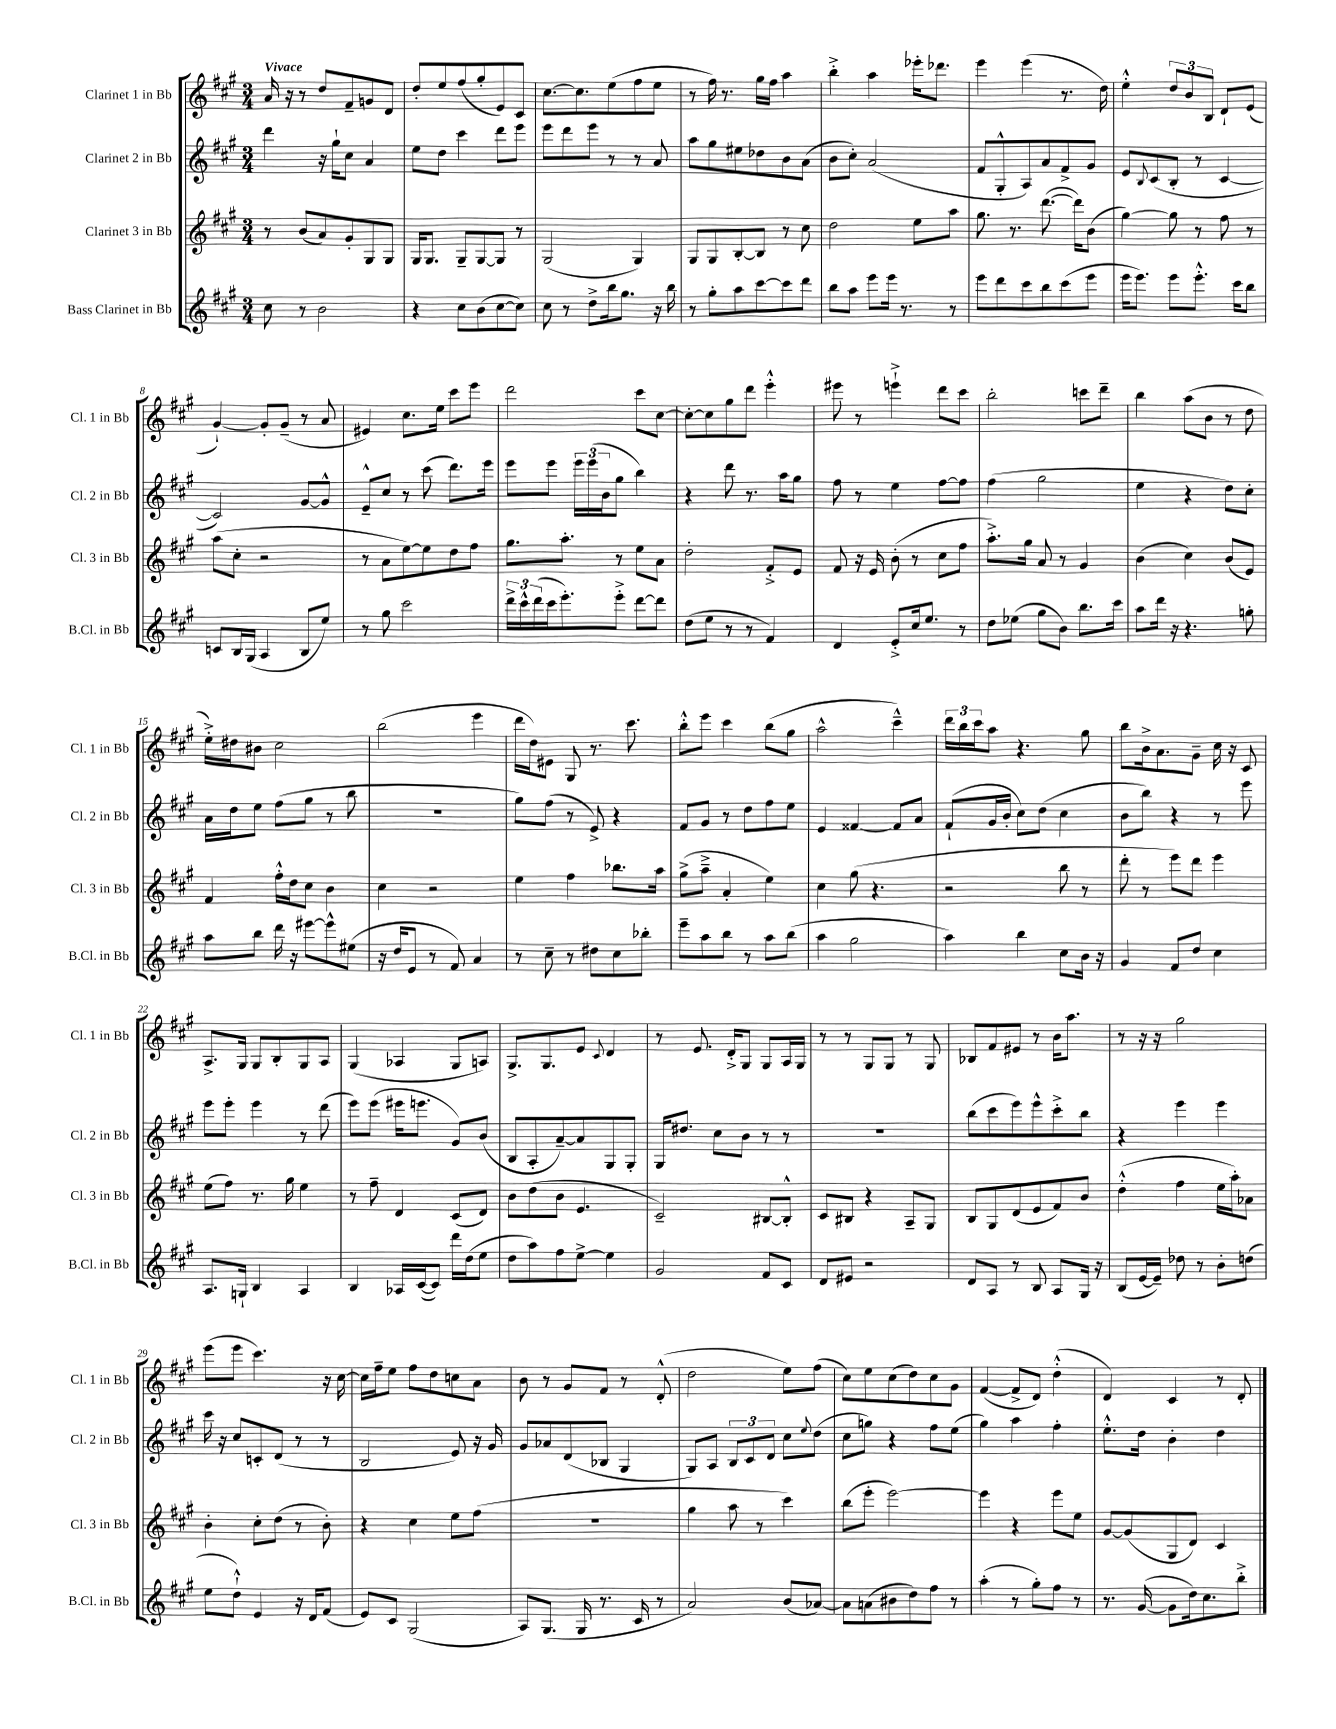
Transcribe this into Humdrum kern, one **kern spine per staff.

**kern	**kern	**kern	**kern
*staff4	*staff3	*staff2	*staff1
*clefG2	*clefG2	*clefG2	*clefG2
*k[f#c#g#]	*k[f#c#g#]	*k[f#c#g#]	*k[f#c#g#]
*M3/4	*M3/4	*M3/4	*M3/4
8cc#	8r	4ddd	16a
.	.	.	16r
8r	(8b	.	8r
2b	8a)	16r	8dd
.	.	16gg#`	.
.	8g#'	8cc#	8f#~
.	8G#	4a	8g
.	8G#	.	8d
=	=	=	=
4r	16G#	8ee	8dd'
.	8.G#	.	.
.	.	8dd	8ee
8cc#	8G#~	4ccc#	(8ff#
(8b	[8G#	.	8gg#'
[8cc#	8G#]	8ddd	8e)
8cc#])	8r	8eee	8c#
=	=	=	=
8cc#	(2G#	8eee	[8.cc#
8r	.	8ddd	.
.	.	.	8.cc#]
8dd^	.	8eee	.
16bb	.	8r	(8ee
8.gg#	.	.	.
.	4G#)	8r	8ff#
16r	.	8a	8ee
16bb	.	.	.
=	=	=	=
8r	8G#	8aa	8r
8gg#'	8G#	8gg#	16ff#)
.	.	.	8.r
8aa	[8B'	8ee#	.
[8ccc#	8B]	8dd-	16gg#
.	.	.	16ff#
8ccc#]	8r	8b	4aa
8ddd	8cc#	(8a	.
=	=	=	=
8bb	2dd	8b	4bb'^
8aa	.	8cc#')	.
8eee	.	(2a	4aa
16eee	.	.	.
8.r	.	.	.
.	8ee	.	16eee-'
.	.	.	8.ddd-
8r	8aa	.	.
=	=	=	=
8eee	8.gg#	8f#	4eee
8ddd	.	8G#'^^	.
.	8.r	.	.
8ccc#	.	8A)	(4eee
8bb	([8.ddd	8a	.
(8ccc#	.	8f#^	8.r
.	16ddd])	.	.
8eee	(8b	8g#	.
.	.	.	16dd)
=	=	=	=
16eee	[4gg#)	8e	4ee'^^
8.eee)	.	.	.
.	.	8qqB	.
.	.	(8c#	.
8eee	8gg#]	8B'	12dd
.	.	.	12b
8.eee'^^	8r	8r	.
.	.	.	12B
.	8ff#	[4c#	8d`
16ccc#	.	.	.
8bb	8r	.	(8e
=	=	=	=
8c	(8aa	2c#])	[4g#`)
16B	8cc#'	.	.
(16G#	.	.	.
4A	2r	.	8g#']
.	.	.	(8g#~
8B	.	[8g#	8r
8ee)	.	8g#^^]	8a
=	=	=	=
8r	8r	8e~^^	4e#)
8gg#	8a	8cc#	.
2ccc#	[8ee)	8r	8.cc#
.	8ee]	(8ccc#	.
.	.	.	16ee
.	8dd	8.ddd)	8ccc#
.	8ff#	.	8eee
.	.	16eee	.
=	=	=	=
24ddd^	8.gg#	8eee	2ddd
24ccc#^^	.	.	.
(24ddd	.	.	.
16ccc#	.	8eee	.
8.eee')	8.aa'	.	.
.	.	24eee	.
.	.	(24eee	.
.	.	24b	.
8eee'^	8r	8gg#	.
[8ddd	8ee	4bb)	8ccc#
8ddd]	8a	.	[8cc#
=	=	=	=
(8dd	2dd'	4r	8cc#'_
8ee	.	.	8cc#]
8r	.	8ddd	8gg#
8r	.	8.r	8ddd
4f#)	8f#'^	.	4eee'^^
.	.	16aa	.
.	8e	8gg#	.
=	=	=	=
4d	8f#	8ff#	8eee#
.	16r	8r	8r
.	16e	.	.
8e'^	(8b'	4ee	4eee`^
16cc#	8r	.	.
8.ee	.	.	.
.	8cc#	[8ff#	8ddd
8r	8ff#	8ff#]	8ccc#
=	=	=	=
8dd	8.aa'^)	(4ff#	2bb'
(8ee-	.	.	.
.	16gg#	.	.
8gg#	8a	2gg#	.
8b)	8r	.	.
8.bb	4g#	.	8ccc
.	.	.	8ddd~
16ccc#	.	.	.
=	=	=	=
8aa	(4b	4ee	4bb
16ddd	.	.	.
16r	.	.	.
4.r	4cc#)	4r	(8aa
.	.	.	8b
.	(8b	8dd)	8r
8gg'	8e)	8cc#'	8dd
=	=	=	=
8aa	4f#	16a	16ee'^)
.	.	16dd	16dd#
8bb	.	8ee	8b#
16ddd	16ff#'^^	(8ff#	2cc#
16r	16dd	.	.
[8eee#	8cc#	8gg#	.
8eee#^^]	4b	8r	.
(8ee#	.	8bb	.
=	=	=	=
16r	4cc#	2.r	(2bb
16dd	.	.	.
8e	.	.	.
8r	2r	.	.
8f#)	.	.	.
4a	.	.	4eee
=	=	=	=
8r	4ee	8gg#)	16ddd
.	.	.	16dd)
8cc#~	.	(8ff#	8e#
8r	4ff#	8r	8G#
8dd#	.	8e^)	8.r
8cc#	8.bb-	4r	.
.	.	.	8.ccc#
8bb-'	.	.	.
.	16aa	.	.
=	=	=	=
8eee~	(8gg#^	8f#	8bb'^^
8aa	8aa~^	8g#	8eee
8bb	4a'	8r	4ccc#
8r	.	8dd	.
8aa	4ee)	8ff#	(8bb
(8bb	.	8ee	8gg#
=	=	=	=
4aa	4cc#	4e	2aa^^
2gg#	(8gg#	[4f##	.
.	4.r	.	.
.	.	8f##]	4ccc#~^^)
.	.	8a	.
=	=	=	=
4aa)	2r	(8f#`	24ddd
.	.	.	24bb
.	.	.	24ccc#
.	.	16g#	8aa
.	.	16b'	.
4bb	.	8cc#)	4.r
.	.	(8dd	.
8cc#	8bb	4cc#	.
16b	8r	.	8gg#
16r	.	.	.
=	=	=	=
4g#	8ddd'	8b	8bb
.	8r	8bb)	16b^
.	.	.	8.a
8f#	8eee)	4r	.
8dd	8ddd	.	8g#~
4cc#	4eee	8r	16cc#
.	.	.	16r
.	.	8eee	8c#
=	=	=	=
8.A	(8ee	8eee	8.A^
.	8ff#)	8eee'	.
16G`	.	.	16G#
4B	8.r	4eee	8G#
.	.	.	8B'
.	16gg#	.	.
4A	4ee	8r	8G#
.	.	(8ddd	8A
=	=	=	=
4B	8r	8eee)	(4G#
.	8ff#~	(8eee	.
16A-	4d	16eee#	4A-
([16c#	.	8.eee	.
8c#])	.	.	.
16ddd	(8c#	8g#)	8G#
(16dd	.	.	.
8ee	8d)	(8b	8A)
=	=	=	=
8dd	8b	8B	8.G#^
8aa)	(8dd	8A'	.
.	.	.	8.G#
8ff#	8b	[8a~)	.
[8ee^	4.e	8a]	8e
.	.	.	8qqc#
4ee]	.	8G#	4d
.	.	8G#'	.
=	=	=	=
2g#	2c#~)	16G#	8r
.	.	8.dd#	.
.	.	.	8.e
.	.	8cc#	.
.	.	.	16d'^
.	.	8b	8G#
8f#	[8B#	8r	8G#
8c#	8B#'^^]	8r	16A
.	.	.	16G#
=	=	=	=
8d	8c#	2.r	8r
8e#	8B#	.	8r
2r	4r	.	8G#
.	.	.	8G#
.	8A~	.	8r
.	8G#	.	8G#
=	=	=	=
8d	8B	(8bb	8B-
8A	8G#	8ccc#	8f#
8r	(8d	8eee)	8e#
8B	8e	8eee^^	8r
8A	8f#)	8ccc#'^	16b
.	.	.	8.aa
16G#	8b	8bb	.
16r	.	.	.
=	=	=	=
(8B	(4dd'^^	4r	8r
[16e	.	.	16r
16e~])	.	.	16r
8dd-	4ff#	4eee	2gg#
8r	.	.	.
8b'	16ee	4eee	.
.	16aa')	.	.
(8dd	8a-	.	.
=	=	=	=
8ee	4b'	16ccc#	(8eee
.	.	16r	.
8dd`^^)	.	8cc#	8eee
4e	8cc#'	8c'	4.ccc#)
.	(8dd	(8d	.
16r	8r	8r	.
16d	.	.	.
(8f#	8b')	8r	16r
.	.	.	[16cc#
=	=	=	=
8e)	4r	2B	16cc#]
.	.	.	16ff#~
8c#	.	.	8ee
(2G#	4cc#	.	8ff#
.	.	.	8dd
.	8ee	8e)	8cc
.	(8ff#	16r	8a
.	.	16g#	.
=	=	=	=
8A)	2.r	8g#	8b
(8.G#	.	8a-	8r
.	.	(8d	8g#
16G#	.	.	.
8.r	.	8B-	8f#
.	.	4G#	8r
16c#	.	.	.
8r	.	.	(8d'^^
=	=	=	=
2a)	4gg#	8G#)	2dd
.	.	8A	.
.	8aa	12B	.
.	.	12c#	.
.	8r	.	.
.	.	12d	.
(8b	4ccc#)	8cc#	8ee)
.	.	8qqee	.
[8a-)	.	(8dd	(8ff#
=	=	=	=
8a-]	(8bb	8cc#	8cc#)
(8a	8eee'	8gg)	8ee
8b#	[2eee)	4r	(8cc#
8dd)	.	.	8dd)
8ff#	.	8ff#	8cc#
8r	.	(8ee	8g#
=	=	=	=
(4aa'	4eee]	4gg#)	([4f#
8r	4r	4aa	8f#^]
8gg#')	.	.	8d)
8ff#	8eee	4ff#'	(4dd'^^
8r	8ee	.	.
=	=	=	=
8.r	[8g#	8.ee'^^	4d)
.	(8g#]	.	.
([16g#	.	16dd	.
8g#]	8G#	4b'	4c#
16dd)	8d)	.	.
8.cc#	.	.	.
.	4c#	4dd	8r
8bb'^	.	.	8d'
==	==	==	==
*-	*-	*-	*-
